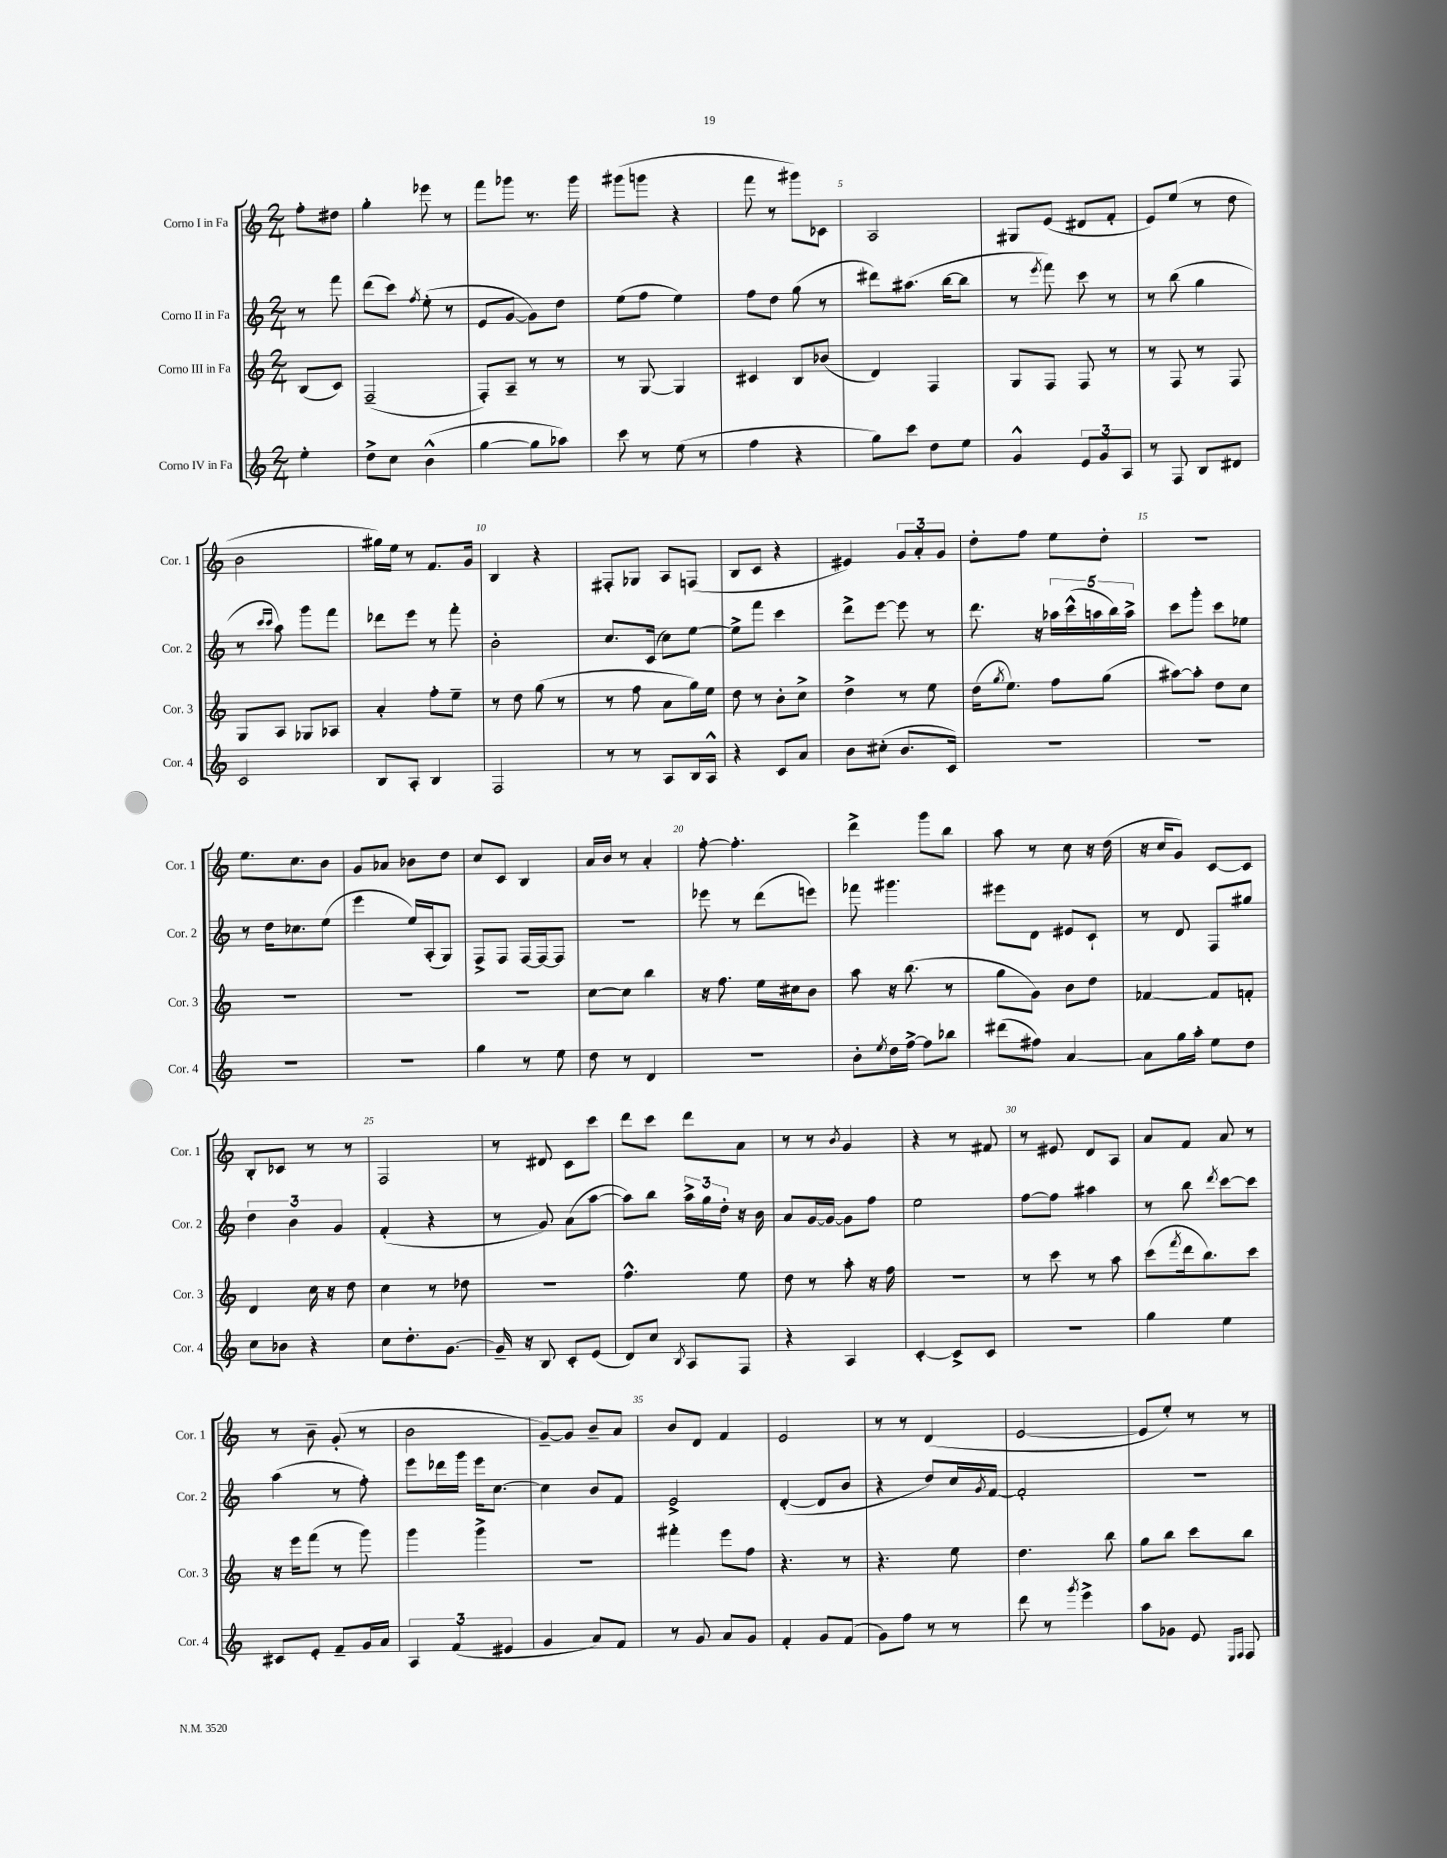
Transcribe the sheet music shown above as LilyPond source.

<<
\new StaffGroup <<
\new Staff = "s0" \with { instrumentName = "Corno I in Fa" shortInstrumentName = "Cor. 1" } {
    \clef treble \key c \major \numericTimeSignature \time 2/4 \partial 4
    f''8-. dis''8 |
    g''4-. ees'''8 r8 |
    f'''8 ges'''8 r8. ges'''16 |
    gis'''8( g'''8 r4 |
    f'''8 r8 gis'''8) ces'8 |
    a2 |
    gis8 e'8( dis'8 f'8-. |
    e'8) e''8( r8 d''8 |
    b'2 |
    gis''16) e''16 r8 f'8. g'16 |
    b4 r4 |
    fis8-. ges8 a8 f8( |
    b8 c'8 r4 |
    eis'4) \tuplet 3/2 { g'8 a'8-. g'8 } |
    d''8-. f''8 e''8 d''8-. |
    r2 |
    e''8. c''8. b'8 |
    g'8 aes'8 bes'8 d''8 |
    c''8 c'8 b4 |
    a'16 b'16 r8 a'4-. |
    f''8~-. f''4.-. |
    d'''4-> g'''8 b''8 |
    a''8 r8 c''8 r16 d''16( |
    r16 c''16 g'8) c'8~ c'8 |
    b8-. ces'8 r8 r8 |
    f2 |
    r8 dis'8 c'8 c'''8 |
    d'''8 c'''8 d'''8 a'8 |
    r8 r8 \acciaccatura { b'8 } g'4 |
    r4 r8 fis'8 |
    r8 eis'8 d'8 a8 |
    a'8 f'8 a'8 r8 |
    r8 b'8-- g'8-.( r8 |
    b'2 |
    g'8~--) g'8 b'8-- a'8 |
    b'8 d'8 f'4 |
    e'2 |
    r8 r8 d'4( |
    e'2~ |
    e'8 e''8-.) r8 r8 \bar "|." |
}
\new Staff = "s1" \with { instrumentName = "Corno II in Fa" shortInstrumentName = "Cor. 2" } {
    \clef treble \key c \major \numericTimeSignature \time 2/4 \partial 4
    r8 f'''8 |
    d'''8( c'''8) \acciaccatura { f''8 } e''8-.( r8 |
    e'8 g'8~ g'8) d''8 |
    e''8( f''8 e''4) |
    f''8 d''8 g''8( r8 |
    dis'''8) ais''8.( b''16~ b''8 |
    r8 \acciaccatura { e'''8 } f'''8) c'''8 r8 |
    r8 b''8( g''4 |
    r8 \grace { c'''16 c'''16 } a''8) g'''8 f'''8 |
    des'''8 e'''8 r8 f'''8-. |
    b'2-. |
    c''8. c'16( c''8) e''8~ |
    e''8-> f'''8 c'''4 |
    d'''8-> e'''8~ e'''8 r8 |
    d'''8. r16 \tuplet 5/4 { aes''16 c'''16-^( a''16 b''16) a''16-> } |
    c'''8 g'''8-. c'''8 ees''8 |
    r8 d''16 ces''8. e''8( |
    e'''4 e''16) a16-.( g8) |
    f8-> f8 f16~ f16~ f8 |
    R2 |
    ees'''8 r8 d'''8( e'''8) |
    fes'''8 gis'''4. |
    eis'''8 d'8 eis'8 c'8-! |
    r8 d'8 f8 gis''8 |
    \tuplet 3/2 { d''4 b'4 g'4 } |
    f'4-.( r4 |
    r8 g'8) a'8( a''8~ |
    a''8) b''8 \tuplet 3/2 { a''16-> g''16 d''16-. } r16 b'16 |
    a'8 g'16~ g'16~ g'8 f''8 |
    e''2 |
    f''8~ f''8 ais''4 |
    r8 b''8 \acciaccatura { d'''8 } c'''8~ c'''8 |
    a''4( r8 f''8-.) |
    e'''8 des'''16 g'''16 e'''16 c''8.~ |
    c''4 b'8 f'8 |
    e'2-> |
    d'4~-.( d'8 b'8 |
    r4 d''8) c''16 \acciaccatura { g'8 } f'16~ |
    f'2-. |
    r2 \bar "|." |
}
\new Staff = "s2" \with { instrumentName = "Corno III in Fa" shortInstrumentName = "Cor. 3" } {
    \clef treble \key c \major \numericTimeSignature \time 2/4 \partial 4
    b8( c'8) |
    f2--( |
    f8-.) a8-- r8 r8 |
    r8 g8~ g4 |
    cis'4 b8 bes'8( |
    d'4) f4 |
    g8 f8 f8 r8 |
    r8 f8 r8 f8 |
    g8 a8 ges8 aes8 |
    a'4-. f''8-. e''8-- |
    r8 d''8 g''8( r8 |
    r8 f''8 a'8 g''16) e''16 |
    d''8 r8 b'8-. c''8-> |
    d''4-> r8 e''8 |
    d''16( \acciaccatura { g''8 } e''8.) f''8 g''8( |
    ais''8~) ais''8-. d''8 c''8 |
    R2 |
    R2 |
    R2 |
    c''8~ c''8 b''4 |
    r16 f''8. e''16 cis''16 b'8 |
    a''8 r16 b''8.( r8 |
    g''8 g'8) b'8 d''8 |
    fes'4~ fes'8 f'8-. |
    d'4 c''16 r16 d''8 |
    c''4 r8 des''8 |
    R2 |
    f''4.-^ e''8 |
    d''8 r8 a''8-. r16 f''16 |
    R2 |
    r8 c'''8 r8 a''8 |
    c'''8( \acciaccatura { f'''8 } d'''16 b''8.) c'''8 |
    r16 e'''16 f'''8( r8 g'''8) |
    g'''4 g'''4-> |
    R2 |
    fis'''4-. e'''8 f''8 |
    r4. r8 |
    r4. e''8 |
    d''4. b''8 |
    g''8 b''8 c'''8 b''8 \bar "|." |
}
\new Staff = "s3" \with { instrumentName = "Corno IV in Fa" shortInstrumentName = "Cor. 4" } {
    \clef treble \key c \major \numericTimeSignature \time 2/4 \partial 4
    e''4-. |
    d''8-> c''8 b'4-^( |
    g''4~ g''8 aes''8) |
    c'''8 r8 e''8( r8 |
    f''4 r4 |
    g''8) c'''8 d''8 e''8 |
    g'4-^ \tuplet 3/2 { e'8 g'8 a8 } |
    r8 f8 b8 dis'8 |
    c'2 |
    b8 a8-. b4 |
    f2 |
    r8 r8 a8 b16 a16-^ |
    r4 c'8 a'8 |
    b'8 cis''8-.( b'8. c'16) |
    R2 |
    R2 |
    R2 |
    R2 |
    g''4 r8 e''8 |
    d''8 r8 d'4 |
    R2 |
    b'8-. \acciaccatura { e''8 } d''16 f''16~-> f''8 bes''8 |
    dis'''8( fis''8) a'4~ |
    a'8 g''16 a''16-. e''8 d''8 |
    c''8 bes'8 r4 |
    c''8 d''8.-. g'8.~ |
    g'16-- r16 b8 c'8-. e'8( |
    d'8) c''8 \acciaccatura { b8 } a8 f8 |
    r4 a4 |
    c'4~-. c'8-> c'8 |
    r2 |
    g''4 e''4 |
    cis'8 e'8-. f'8-- g'16 a'16 |
    \tuplet 3/2 { a4 f'4( eis'4 } |
    g'4 a'8) f'8 |
    r8 g'8 a'8 g'8 |
    f'4-. g'8 f'8( |
    g'8) f''8 r8 r8 |
    d'''8 r8 \acciaccatura { g'''8 } e'''4-> |
    a''8 ges'8 e'8 \grace { e16 f16 } f8 \bar "|." |
}
>>
>>
\layout { \context { \Score \override BarNumber.break-visibility = ##(#f #t #t) barNumberVisibility = #(every-nth-bar-number-visible 5) } }
